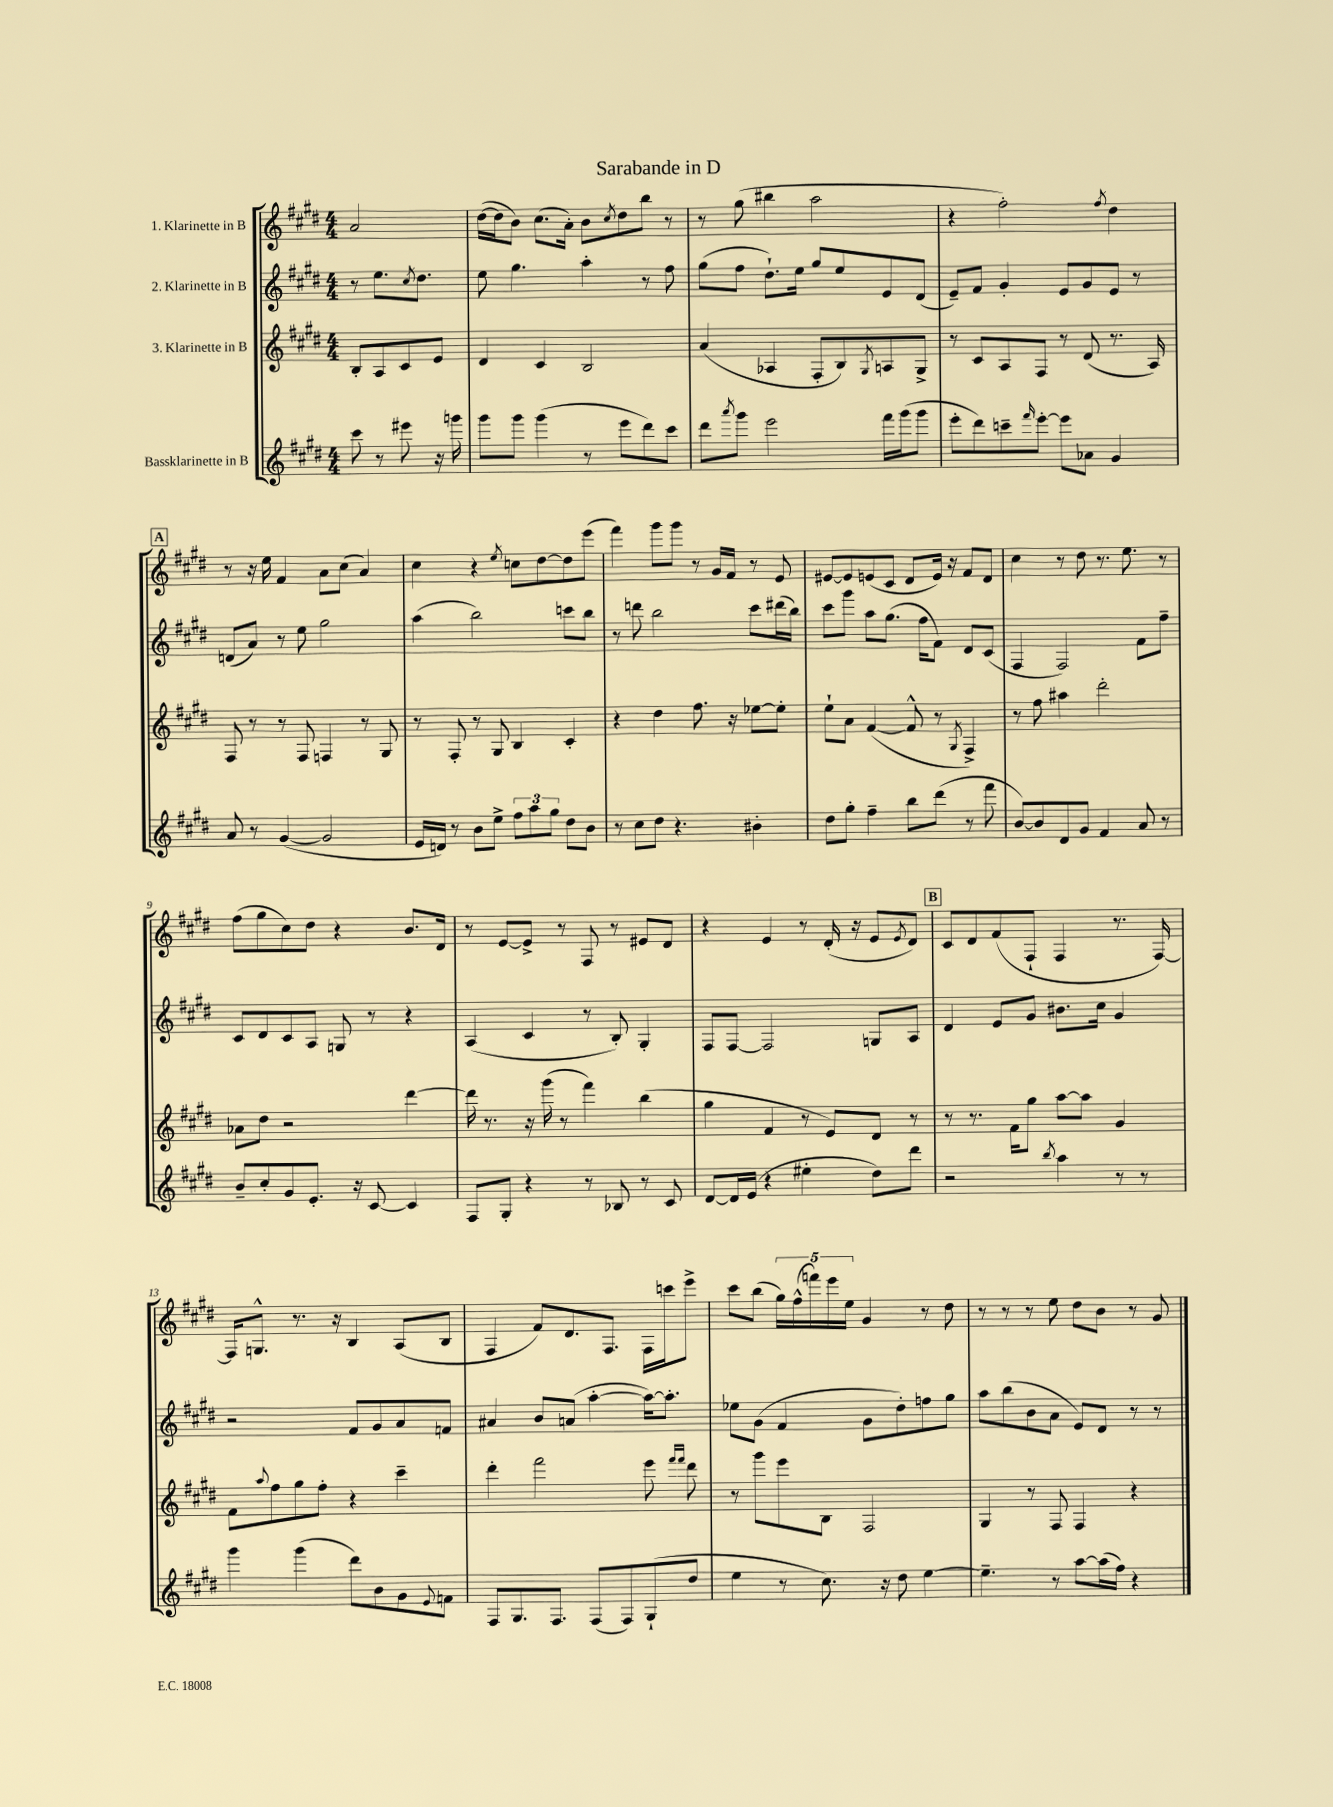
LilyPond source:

\header { title = "Sarabande in D" }
<<
\new StaffGroup <<
\new Staff = "s0" \with { instrumentName = "1. Klarinette in B" } {
    \clef treble \key e \major \numericTimeSignature \time 4/4 \partial 2
    a'2 |
    dis''16~( dis''16 b'8) cis''8.( a'16-.) b'8 \acciaccatura { cis''8 } dis''8 b''8 r8 |
    r8 gis''8( bis''4 a''2 |
    r4 fis''2-.) \acciaccatura { fis''8 } dis''4 |
    \mark \markup { \box "A" } r8 r16 e''16 fis'4 a'8 cis''8( a'4) |
    cis''4 r4 \acciaccatura { e''8 } c''8 dis''8~ dis''8 e'''8( |
    fis'''4) gis'''8 gis'''8 r8 gis'16 fis'16 r8 e'8 |
    eis'8~ eis'8 e'8( cis'8 dis'8 e'16) r16 fis'8 dis'8 |
    cis''4 r8 dis''8 r8. e''8. r8 |
    fis''8( gis''8 cis''8) dis''8 r4 b'8. dis'16 |
    r8 e'8~ e'8-> r8 fis8 r8 eis'8 dis'8 |
    r4 e'4 r8 dis'16-.( r16 e'8 \acciaccatura { e'8 } dis'8) |
    \mark \markup { \box "B" } cis'8 dis'8 fis'8( fis8-! fis4 r8. fis16~) |
    fis16 g8.-^ r8. r16 b4 a8( b8 |
    fis4 fis'8) dis'8. fis8. fis16 c'''16 e'''8-> |
    cis'''8 b''8( \tuplet 5/4 { gis''16) fis''16-^( f'''16) e'''16 e''16 } gis'4 r8 dis''8 |
    r8 r8 r8 e''8 dis''8 b'8 r8 gis'8 \bar "|." |
}
\new Staff = "s1" \with { instrumentName = "2. Klarinette in B" } {
    \clef treble \key e \major \numericTimeSignature \time 4/4 \partial 2
    r8 e''8. \acciaccatura { cis''8 } dis''8. |
    e''8 gis''4. a''4-. r8 fis''8 |
    gis''8( fis''8 dis''8.-!) e''16 gis''8 e''8 e'8 dis'8( |
    e'8--) fis'8 gis'4-. e'8 gis'8 e'8 r8 |
    \mark \markup { \box "A" } d'8( a'8) r8 e''8 gis''2 |
    a''4( b''2) c'''8 b''8 |
    r8 d'''8 b''2 cis'''8 dis'''16( b''16) |
    cis'''8 gis'''8 a''8 gis''8.( fis''16 fis'8) dis'8 cis'8( |
    fis4 fis2) fis'8 fis''8-- |
    cis'8 dis'8 cis'8 a8 g8 r8 r4 |
    a4( cis'4 r8 b8-.) gis4-. |
    fis8 fis8~ fis2 g8 a8 |
    \mark \markup { \box "B" } dis'4 e'8 gis'8 bis'8. cis''16 gis'4 |
    r2 fis'8 gis'8 a'8 f'8 |
    ais'4 b'8 a'8( a''4~-. a''16~) a''8.-. |
    ees''8 gis'8( fis'4 gis'8 dis''8-.) f''8 gis''8 |
    a''8 b''8( b'8 a'8 e'8) dis'8 r8 r8 \bar "|." |
}
\new Staff = "s2" \with { instrumentName = "3. Klarinette in B" } {
    \clef treble \key e \major \numericTimeSignature \time 4/4 \partial 2
    b8-. a8 cis'8 e'8 |
    dis'4 cis'4 b2 |
    a'4( aes4 fis8-. b8) \acciaccatura { gis8 } a8 gis8-> |
    r8 cis'8 a8 fis8 r8 dis'8( r8. a16) |
    \mark \markup { \box "A" } fis8 r8 r8 fis8 f4 r8 gis8 |
    r8 fis8-. r8 gis8 b4 cis'4-. |
    r4 dis''4 fis''8. r16 ees''8~ ees''8-. |
    e''8-! a'8 fis'4~( fis'8-^ r8 \acciaccatura { gis8 } fis4->) |
    r8 fis''8 ais''4 dis'''2-. |
    aes'8 dis''8 r2 dis'''4~ |
    dis'''16 r8. r16 gis'''16( r8 fis'''4) b''4( |
    gis''4 fis'4 r8 e'8) dis'8 r8 |
    \mark \markup { \box "B" } r8 r8. fis'16 gis''8 a''8~ a''8 gis'4 |
    fis'8 \appoggiatura { a''8 } fis''8 gis''8 fis''8-. r4 cis'''4-- |
    dis'''4-. fis'''2 e'''8 \grace { fis'''16 fis'''16 } dis'''8 |
    r8 gis'''8 e'''8 b8 fis2 |
    gis4 r8 fis8 fis4 r4 \bar "|." |
}
\new Staff = "s3" \with { instrumentName = "Bassklarinette in B" } {
    \clef treble \key e \major \numericTimeSignature \time 4/4 \partial 2
    cis'''8 r8 eis'''8 r16 g'''16 |
    gis'''8 gis'''8 gis'''4( r8 e'''8 dis'''8) cis'''8 |
    dis'''8 \acciaccatura { a'''8 } gis'''8 e'''2 fis'''16 gis'''16( gis'''8 |
    e'''8-. dis'''8) c'''8-- \grace { fis'''16 } e'''8~-. e'''8 aes'8 gis'4 |
    \mark \markup { \box "A" } a'8 r8 gis'4~( gis'2 |
    e'16 d'16) r8 b'8 e''8-> \tuplet 3/2 { fis''8 a''8 gis''8 } dis''8 b'8 |
    r8 cis''8 dis''8 r4. bis'4-. |
    dis''8 gis''8-. fis''4-- b''8 dis'''8( r8 fis'''8 |
    b'8~) b'8 dis'8 gis'8 fis'4 a'8 r8 |
    b'8-- cis''8-. gis'8 e'8.-. r16 cis'8~ cis'4 |
    fis8 gis8-. r4 r8 bes8 r8 cis'8 |
    dis'8~ dis'16 e'16( r4 eis''4-. dis''8) dis'''8 |
    \mark \markup { \box "B" } r2 \acciaccatura { b''8 } a''4 r8 r8 |
    gis'''4 gis'''4( dis'''8) b'8 gis'8 \appoggiatura { e'8 } f'8 |
    fis8 gis8. fis8. fis8( fis8) gis8-!( dis''8 |
    e''4 r8 cis''8.) r16 dis''8 e''4~ |
    e''4.-- r8 a''8~ a''16( fis''16) r4 \bar "|." |
}
>>
>>
